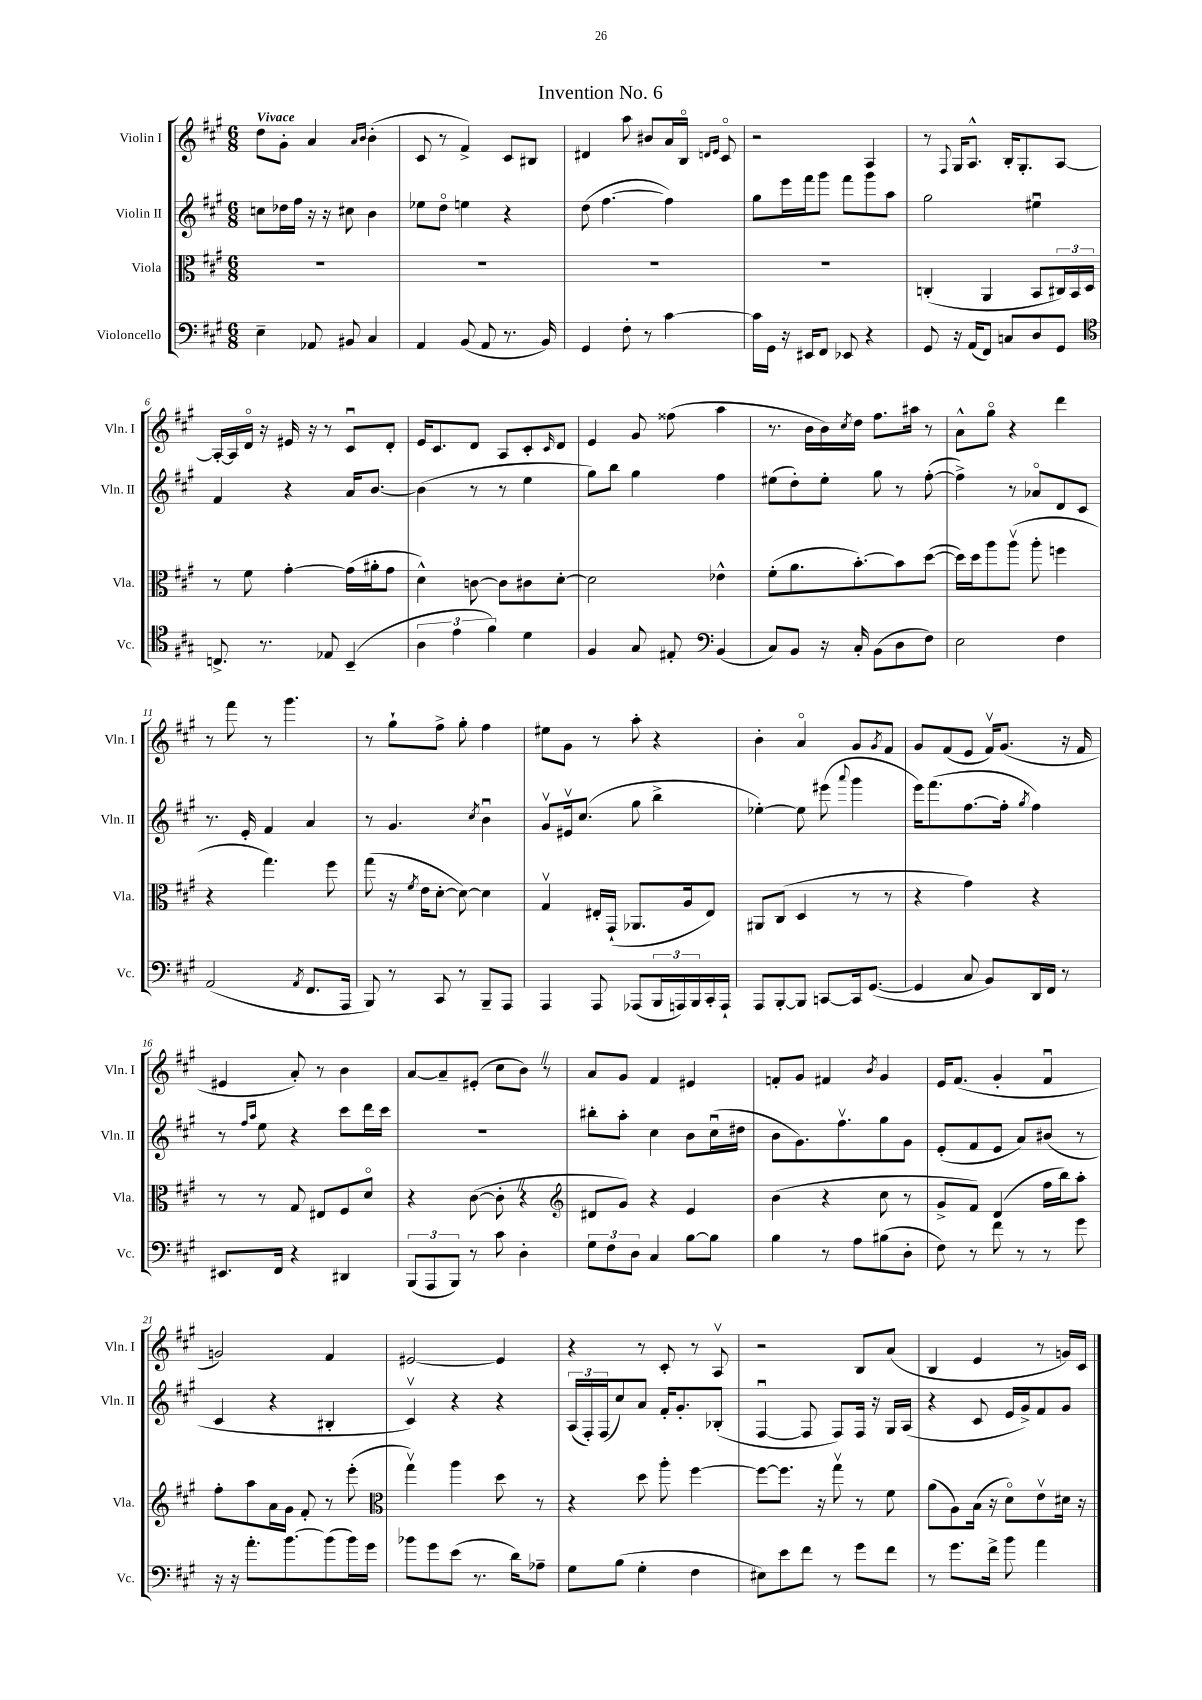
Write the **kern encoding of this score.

**kern	**kern	**kern	**kern
*part4	*part3	*part2	*part1
*staff4	*staff3	*staff2	*staff1
*I"Violoncello	*I"Viola	*I"Violin II	*I"Violin I
*I'Vc.	*I'Vla.	*I'Vln. II	*I'Vln. I
*clefF4	*clefC3	*clefG2	*clefG2
*k[f#c#g#]	*k[f#c#g#]	*k[f#c#g#]	*k[f#c#g#]
*M6/8	*M6/8	*M6/8	*M6/8
=1	=1	=1	=1
!	!	!	!LO:TX:a:B:t=Vivace
4E~\	2.r	8ccn\L	8dd\L
.	.	16dd-X\L	8g#'\J
.	.	16ff#\JJ	.
8AA-X/	.	16r	4a/
.	.	16r	.
8BB#X/	.	8cc#X\	.
.	.	.	16qqa/LL
.	.	.	16qqb/JJ
4C#/	.	4b\	(4b'\
=2	=2	=2	=2
4AA/	2.r	8ee-X\L	8c#/
.	.	8dd\J	8r
(8BB/	.	4een\	4f#^/)
8AA/	.	.	.
8.r	.	4r	8c#/L
.	.	.	8B#X/J
16BB/)	.	.	.
=3	=3	=3	=3
4GG#/	2.r	(8dd\	4d#X/
.	.	[4.ff#\	.
8F#'\	.	.	8aa\
8r	.	.	8b#X/L
[4c#\	.	4ff#\])	16a/L
.	.	.	16B/JJ
.	.	.	16qqdn/LL
.	.	.	16qqe/JJ
.	.	.	8c#/
=4	=4	=4	=4
16c#\LL]	2.r	8gg#\L	2r
16GG#\JJ	.	.	.
16r	.	16eee\L	.
16EE#X/KL	.	16fff#\J	.
8FF#/J	.	8ggg#\J	.
8EE-X/	.	8fff#\L	.
4r	.	8ggg#\	4A/
.	.	8aa\J	.
=5	=5	=5	=5
8GG#/	(4Cn'/	2gg#\	8r
.	.	.	8qqF#/
16r	.	.	16G#/KL
(16AA/KL	.	.	8.A^^/J
8FF#/J)	4AA/	.	.
8Cn/L	.	.	16B'/KL
.	.	.	8.G#'/
8D/	8BB/L	4ee#Xu\	.
8GG#/J	24C#X/L)	.	[8A/J
.	24BB/	.	.
.	24D/JJ	.	.
!!LO:LB:g=z
=6	=6	=6	=6
*clefC4	*	*	*
8.Cn^/	8r	4f#/	16A'/LL_
.	.	.	16A/]
.	8f#\	.	16d/JJ
8.r	.	.	16r
.	[4g#'\	4r	16e#X/
.	.	.	16r
8E-X/	.	.	8r
(4BB~/	(16g#\LL]	16a/KL	8c#u/L
.	16a#X'\J	[8.b/J	.
.	8g#\J	.	8d'/J
=7	=7	=7	=7
6A\	4d^^\)	(4b\]	16e/KL
.	.	.	8.c#/
6e\	.	.	.
.	[8cn\	8r	8d/J
6f#\)	.	.	.
.	8c\L]	8r	8A/L
4d\	8c#X\	4ee\	8c#'/
.	.	.	16qqc#/
.	[8d'\J	.	8d/J
=8	=8	=8	=8
4F#/	2d\]	8gg#\L)	4e/
.	.	8bb\J	.
8G#/	.	4gg#\	8g#/
8E#X'/	.	.	(8ff##X\
*clefF4	*	*	*
(4BB/	4e-X^^\	4ff#\	4aa\
=9	=9	=9	=9
8C#/L)	(8f#'\L	(8ee#X\L	8.r
8BB/J	8.a\	8dd'\)	.
.	.	.	16b\LL
16r	.	8ee#'\J	16b\)
.	.	.	8qcc#/
16C#'/	[8.b'\)	.	16dd\JJ
(8BB\L	.	8gg#\	8.ff#\L
8D\	8b\]	8r	.
.	.	.	16aa#X\Jk
8F#\J)	([8dd\J	([8ff#'\	8r
=10	=10	=10	=10
2E\	16dd\LL])	4ff#^\])	8a^^\L
.	16dd\J	.	.
.	8aa\	.	8gg#\J
.	(8aav\J	8r	4r
.	8aa'\	8a-X/L	.
4F#\	4ffn\	8d/	4ddd\
.	.	8c#/J	.
!!LO:LB:g=z
=11	=11	=11	=11
(2AA/	4r	8.r	8r
.	.	.	8fff#\
.	.	16e'/	.
.	4.gg#\)	4f#/	8r
.	.	.	4.ggg#\
8qAA/	.	.	.
8.FF#/L	.	4a/	.
.	8ff#\	.	.
16AAA/Jk	.	.	.
=12	=12	=12	=12
8BBB/)	(8gg#\	8r	8r
8r	16r	4.g#/	8gg#`\L
.	8qf#/	.	.
.	16e\KL	.	.
8CC#/	[8d'\J	.	8ff#^\J
8r	8d\_)	.	8gg#'\
.	.	8qcc#/	.
8BBB~/L	4d\]	4bu\	4ff#\
8AAA/J	.	.	.
=13	=13	=13	=13
4AAA/	4G#v/	8g#v/L	8ee#X\L
.	.	16e#Xv/k	8g#\J
.	.	(8.cc#/J	.
8AAA/	16E#X'/LL	.	8r
.	(16GG#`/JJ	.	.
(8AAA-X/L	8.AA-X/L	8gg#\	8aa'\
24BBB/L	.	4bb^\	4r
24AAAn/)	.	.	.
.	16A/k	.	.
24BBB/	.	.	.
16CC#'/	8E#/J)	.	.
16AAA`/JJ	.	.	.
=14	=14	=14	=14
8AAA/L	8AA#X/L	[4ee-X'\)	4b'\
[8BBB'/	(8C#/J	.	.
8BBB/J]	4D/	8ee-\]	4a/
[8CCn/L	.	(8eee#X\	.
.	.	8qqaaa/	.
16CC/k]	8r	4ggg#\	8g#/L
([8.GG#/J	.	.	.
.	.	.	8qg#/
.	8r	.	8f#/J
=15	=15	=15	=15
4GG#/]	4r	16eee\KL)	8g#/L
.	.	(8.fff#\	.
.	.	.	(8f#/
8C#/	4g#\)	[8.ff#\	8e/J
8BB/L)	.	.	16f#v/KL)
.	.	16ff#'\Jk]	(8.g#/J
.	.	8qgg#/	.
16DD/L	4r	4ff#\)	.
16FF#/JJ	.	.	.
8r	.	.	16r
.	.	.	16f#/
!!LO:LB:g=z
=16	=16	=16	=16
8.EE#X/L	8r	8r	4e#X/
.	.	16qqff#/LL	.
.	.	16qqaa/JJ	.
.	8r	8ee\	.
16FF#/Jk	.	.	.
4r	8G#/	4r	8a'/)
.	8E#X/L	.	8r
4DD#X/	8F#/	8ccc#\L	4b\
.	8d/J	16ddd\L	.
.	.	16ccc#\JJ	.
=17	=17	=17	=17
(12BBB/L	4r	2.r	[8a/L
12AAA/	.	.	.
.	.	.	8a~/]
12BBB/J)	.	.	.
8r	([8c#\	.	(8e#X'/J
8c#\	8c#'Z\]	.	8cc#\L
4D'\	4r	.	8bZ\J)
.	.	.	8r
=18	=18	=18	=18
*	*clefG2	*	*
12G#\L	8d#X/L	8bb#X'\L	8a/L
12F#\	.	.	.
.	8g#/J)	8aa'\J	8g#/J
12D\J	.	.	.
4C#/	4r	4cc#\	4f#/
[8B\L	4e/	8b\L	4e#X/
8B\J]	.	(16cc#u\L	.
.	.	16dd#X\JJ	.
=19	=19	=19	=19
4B\	(4b\	8b\L	8fn'/L
.	.	8.g#\)	8g#/J
8r	4r	.	4f#X/
.	.	8.ff#v\	.
8A\L	.	.	.
.	.	.	8qb/
(8B#X\	8cc#\	8gg#\	4g#/
8D'\J	8r	8g#\J	.
=20	=20	=20	=20
8F#\)	8g#^/L	(8e'/L	16e/KL
.	.	.	(8.f#/J
8r	8f#/J)	8f#/	.
8f#\	(4d/	8e/J	4g#'/
8r	.	8a/L)	.
8r	16ff#\LL	(8b#X/J	4f#u/
.	16bb\J)	.	.
8g#\	8aa'\J	8r	.
!!LO:LB:g=z
=21	=21	=21	=21
16r	8ff#'\L	4c#/	2gn/)
16r	.	.	.
8.a'\L	8aa\	.	.
.	16a\L	4r	.
[8.b\	16g#\JJ	.	.
.	8f#'/	.	.
(8b\]	8r	4B#X'/	4f#/
16b\L)	(8eee'\	.	.
16g#\JJ	.	.	.
=22	=22	=22	=22
*	*clefC3	*	*
8b-X\L	4gg#v\)	4c#v/)	[2e#X/
8g#\	.	.	.
(8e\J	4aa\	4r	.
8.r	.	.	.
.	8dd\	4r	4e#/]
16d\KL)	.	.	.
8A-X~\J	8r	.	.
=23	=23	=23	=23
8G#\L	4r	(24A/LL	4r
.	.	24F#'/)	.
.	.	(24F#/J	.
(8B\J	.	8cc#/)	.
4G#'\	8dd\	8a/J	8r
.	8aa'\	16f#'/KL	8c#'/
.	.	8.g#'/	.
4F#\	[4ff#\	.	8r
.	.	(8B-X'/J	8Av/
=24	=24	=24	=24
8E#X\L)	8ff#\L_	[4F#u/	2r
8e\	8.ff#\J]	.	.
8f#\J	.	8F#/]	.
.	16r	.	.
8r	8gg#v\	8F#/L)	.
8g#\L	8r	16F#/Jk	8B/L
.	.	16r	.
8f#\J	8f#\	16G#/LL	(8a/J
.	.	(16A/JJ	.
=25	=25	=25	=25
8r	(8a\L	4r	4B/
8.g#\L	8A\)	.	.
.	(16B\Jk	8c#/	4e/
16f#^\Jk	16r	.	.
8b\	8d\L)	16e/LL	.
.	.	16g#^/J)	.
4a\	8ev\	8f#/	8r
.	16d#X\Jk	8g#/J	16gn/LL)
.	16r	.	16c#/JJ
==	==	==	==
*-	*-	*-	*-
